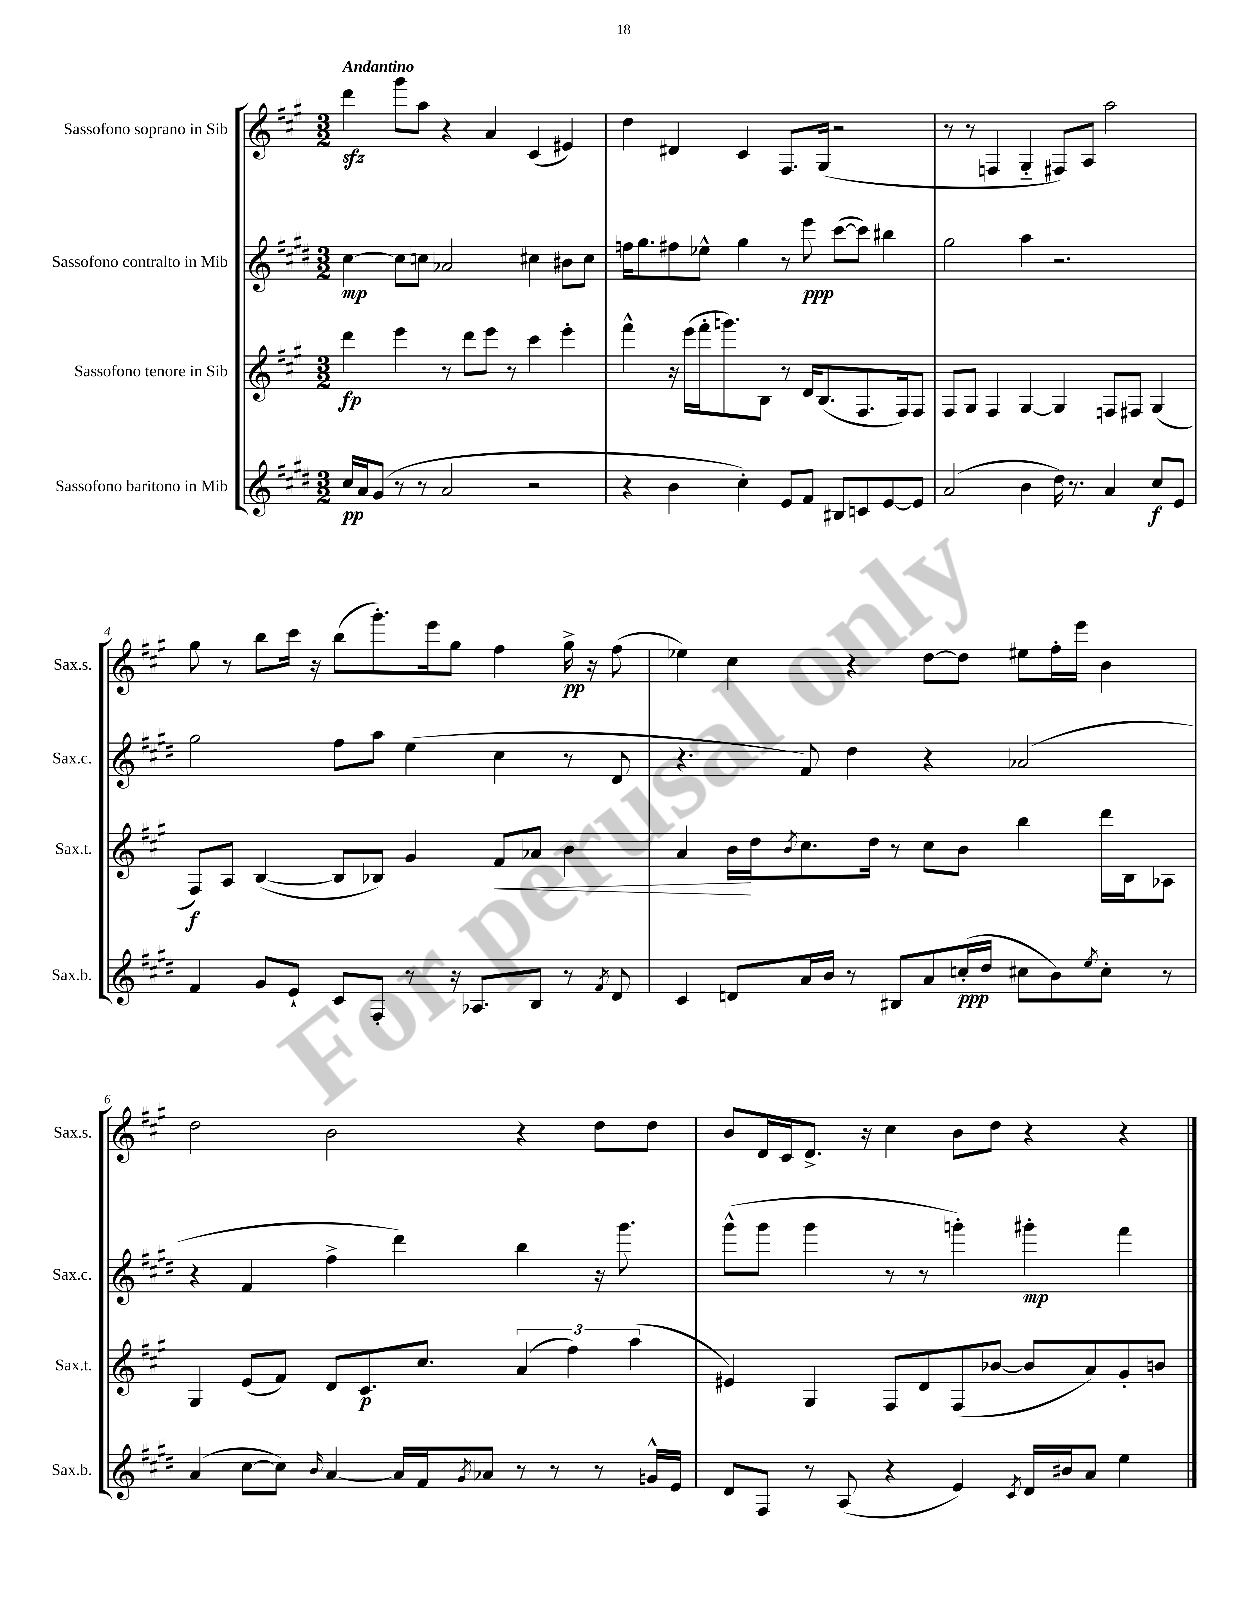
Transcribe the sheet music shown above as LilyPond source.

<<
\new StaffGroup <<
\new Staff = "s0" \with { instrumentName = "Sassofono soprano in Sib" shortInstrumentName = "Sax.s." } {
    \clef treble \key a \major \numericTimeSignature \time 3/2 \tempo "Andantino"
    d'''4\sfz gis'''8 a''8 r4 a'4 cis'4( eis'4) |
    d''4 dis'4 cis'4 fis8. gis16( r2 |
    r8 r8 f4 gis4-_ fis8) a8 a''2 |
    gis''8 r8 b''8 cis'''16 r16 b''8( gis'''8.-.) e'''16 gis''8 fis''4 gis''16->\pp r16 fis''8( |
    ees''4) cis''4 r4 d''8~ d''8 eis''8 fis''16-. e'''16 b'4 |
    d''2 b'2 r4 d''8 d''8 |
    b'8 d'16 cis'16 d'8.-> r16 cis''4 b'8 d''8 r4 r4 \bar "|." |
}
\new Staff = "s1" \with { instrumentName = "Sassofono contralto in Mib" shortInstrumentName = "Sax.c." } {
    \clef treble \key e \major \numericTimeSignature \time 3/2
    cis''4~\mp cis''8 c''8 aes'2 cis''4 bis'8 cis''8 |
    f''16 gis''8. fis''8 ees''8-^ gis''4 r8 e'''8\ppp cis'''8~( cis'''8) bis''4 |
    gis''2 a''4 r2. |
    gis''2 fis''8 a''8 e''4( cis''4 r8 dis'8 |
    r4. fis'8) dis''4 r4 aes'2( |
    r4 fis'4 fis''4-> dis'''4) b''4 r16 gis'''8. |
    gis'''8-^( gis'''8 gis'''4 r8 r8 g'''4-.) gis'''4-.\mp fis'''4 \bar "|." |
}
\new Staff = "s2" \with { instrumentName = "Sassofono tenore in Sib" shortInstrumentName = "Sax.t." } {
    \clef treble \key a \major \numericTimeSignature \time 3/2
    d'''4\fp e'''4 r8 d'''8 e'''8 r8 cis'''4 e'''4-. |
    fis'''4-^ r16 e'''16( fis'''16-. g'''8.) b8 r8 d'16 b8.( fis8. fis16) fis8 |
    fis8 gis8 fis4 gis4~ gis4 f8 fis8 gis4( |
    fis8\f) a8 b4~( b8 bes8) gis'4 fis'8\< aes'8 b'4 |
    a'4 b'16\! d''16 \acciaccatura { b'8 } cis''8. d''16 r8 cis''8 b'8 b''4 d'''16 b16 aes8 |
    gis4 e'8( fis'8) d'8 cis'8.\p cis''8. \tuplet 3/2 { a'4( fis''4) a''4( } |
    eis'4) gis4 fis8 d'8 fis8( bes'8~ bes'8 a'8) gis'8-. b'8 \bar "|." |
}
\new Staff = "s3" \with { instrumentName = "Sassofono baritono in Mib" shortInstrumentName = "Sax.b." } {
    \clef treble \key e \major \numericTimeSignature \time 3/2
    cis''16\pp a'16 gis'8( r8 r8 a'2 r2 |
    r4 b'4 cis''4-.) e'8 fis'8 bis8 c'8 e'8~ e'8 |
    a'2( b'4 dis''16) r8. a'4 cis''8\f e'8 |
    fis'4 gis'8 e'8-! cis'8 fis8-. r8 r16 aes8. b8 r8 \acciaccatura { fis'8 } dis'8 |
    cis'4 d'8 a'16 b'16 r8 bis8 a'8 c''16-.\ppp( dis''16 cis''8 b'8) \acciaccatura { e''8 } cis''8-. r8 |
    a'4( cis''8~ cis''8) \grace { b'16 } a'4~ a'16 fis'16 \acciaccatura { gis'8 } aes'8 r8 r8 r8 g'16-^ e'16 |
    dis'8 fis8 r8 a8( r4 e'4) \acciaccatura { cis'8 } dis'16 bis'16 a'8 e''4 \bar "|." |
}
>>
>>
